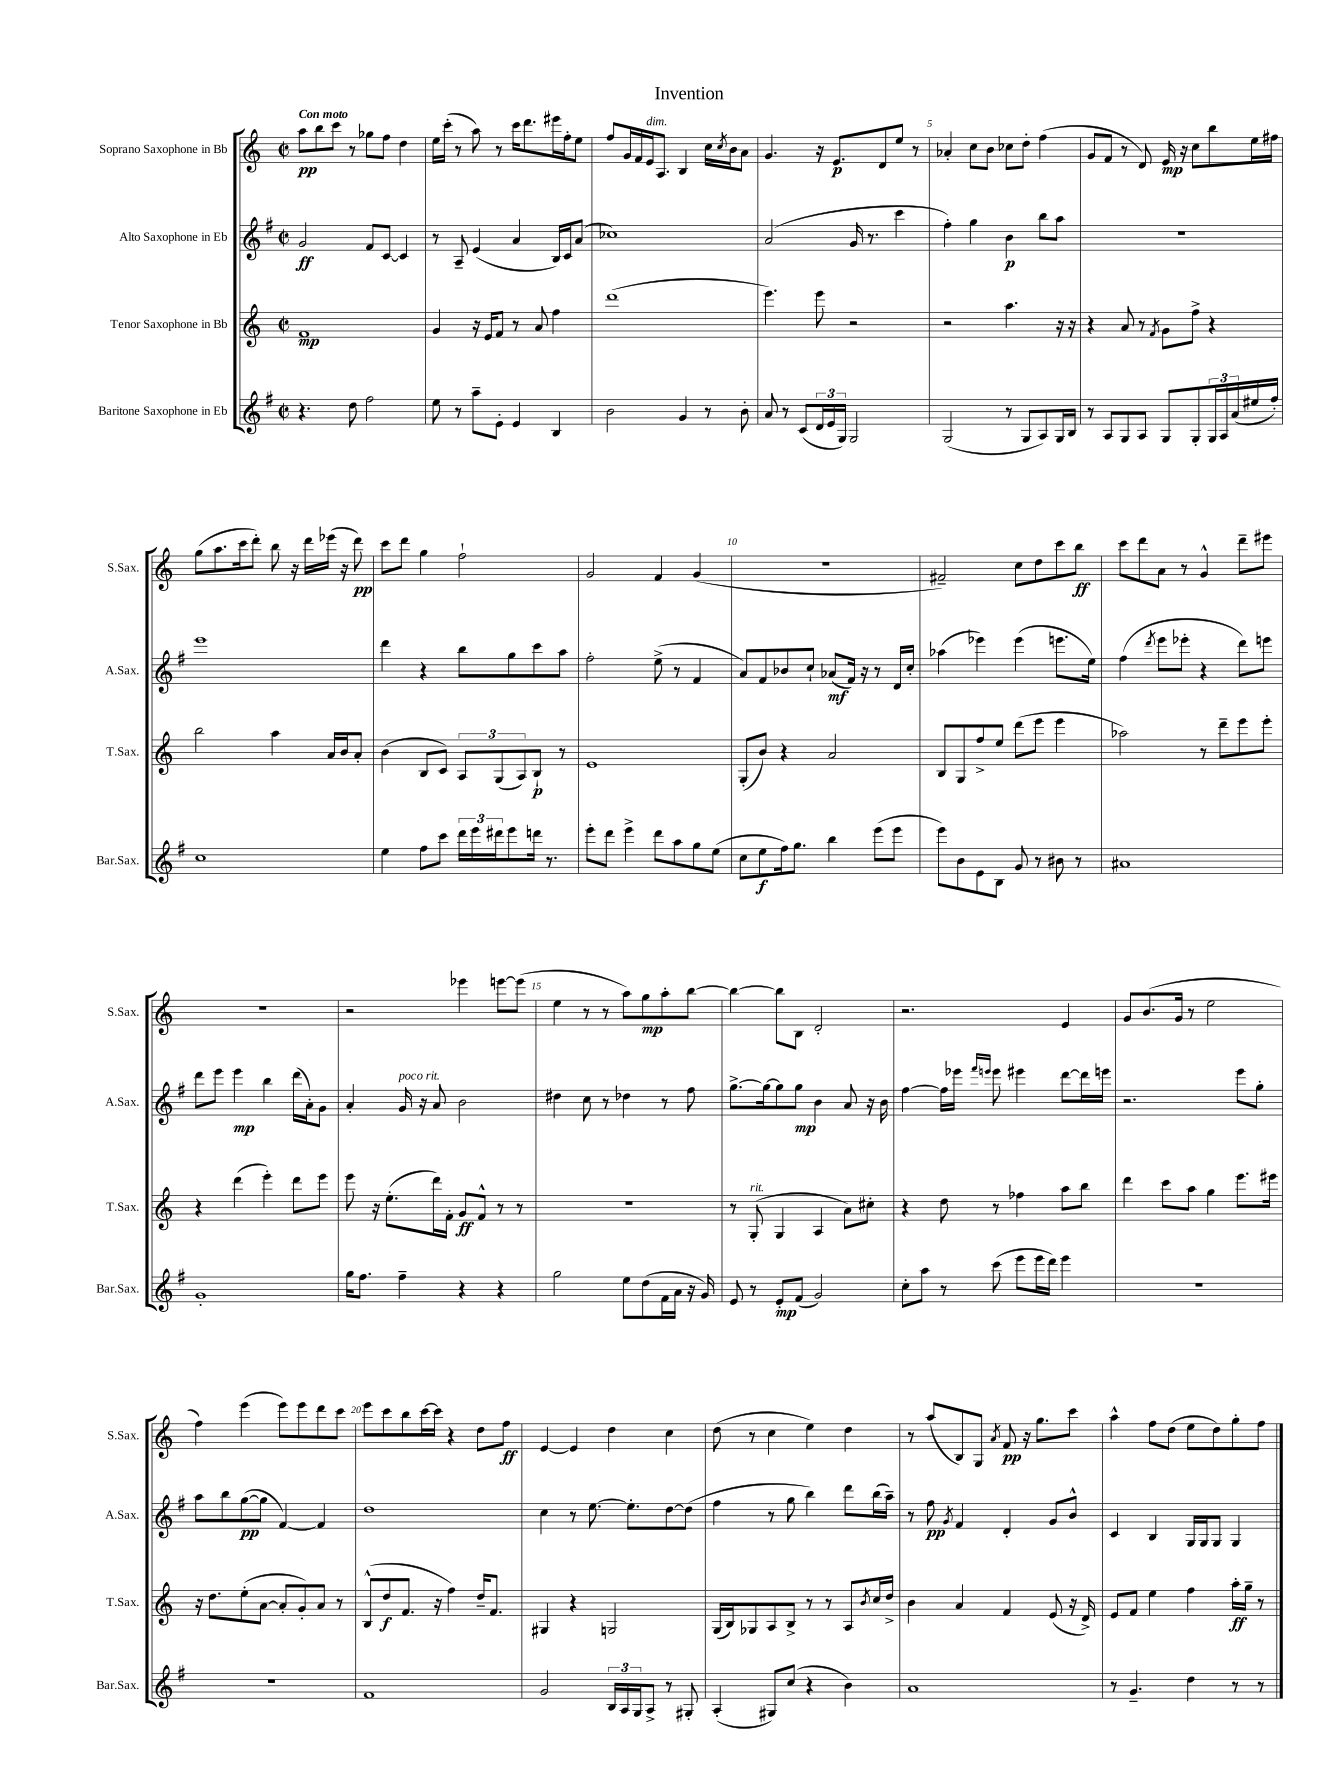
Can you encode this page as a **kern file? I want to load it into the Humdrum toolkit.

**kern	**dynam	**kern	**dynam	**kern	**dynam	**kern	**dynam
*part4	*part4	*part3	*part3	*part2	*part2	*part1	*part1
*staff4	*staff4	*staff3	*staff3	*staff2	*staff2	*staff1	*staff1
*I"Baritone Saxophone in Eb	*	*I"Tenor Saxophone in Bb	*	*I"Alto Saxophone in Eb	*	*I"Soprano Saxophone in Bb	*
*I'Bar.Sax.	*	*I'T.Sax.	*	*I'A.Sax.	*	*I'S.Sax.	*
*clefG2	*	*clefG2	*	*clefG2	*	*clefG2	*
*k[f#]	*	*k[]	*	*k[f#]	*	*k[]	*
*M2/2	*	*M2/2	*	*M2/2	*	*M2/2	*
*met(c|)	*	*met(c|)	*	*met(c|)	*	*met(c|)	*
=1	=1	=1	=1	=1	=1	=1	=1
!	!	!	!	!	!	!LO:TX:a:B:t=Con moto	!
4.r	.	1f	mp	2g/	ff	8aa\L	pp
.	.	.	.	.	.	8bb\	.
.	.	.	.	.	.	8ccc\J	.
8dd\	.	.	.	.	.	8r	.
2ff#\	.	.	.	8f#/L	.	8gg-X\L	.
.	.	.	.	[8c/J	.	8ff\J	.
.	.	.	.	4c/]	.	4dd\	.
=2	=2	=2	=2	=2	=2	=2	=2
8ee\	.	4g/	.	8r	.	16ee\LL	.
.	.	.	.	.	.	(16ccc'\JJ	.
8r	.	.	.	8A~/	.	8r	.
8aa~\L	.	16r	.	(4e/	.	8aa\)	.
.	.	16e/KL	.	.	.	.	.
8e'\J	.	8f/J	.	.	.	8r	.
4e/	.	8r	.	4a/	.	16ccc\KL	.
.	.	.	.	.	.	8.ddd\	.
.	.	8a/	.	.	.	.	.
4B/	.	4ff\	.	16B/LL)	.	16eee#X\L	.
.	.	.	.	16c/J	.	16ff'\J	.
.	.	.	.	(8a/J	.	8ee\J	.
=3	=3	=3	=3	=3	=3	=3	=3
2b\	.	(1ddd	.	1cc-X)	.	8ff/L	.
.	.	.	.	.	.	16g/L	.
.	.	.	.	.	.	16f/	.
!	!	!	!	!	!	!LO:TX:a:i:t=dim.	!
.	.	.	.	.	.	16e/J	.
.	.	.	.	.	.	8.A/J	.
4g/	.	.	.	.	.	4B/	.
8r	.	.	.	.	.	16cc\LL	.
.	.	.	.	.	.	8qcc/	.
.	.	.	.	.	.	16b\J	.
8b'\	.	.	.	.	.	8a\J	.
=4	=4	=4	=4	=4	=4	=4	=4
8a/	.	4.eee\)	.	(2a/	.	4.g/	.
8r	.	.	.	.	.	.	.
(8c/L	.	.	.	.	.	.	.
24d/L	.	8eee\	.	.	.	16r	.
24e/	.	.	.	.	.	.	.
.	.	.	.	.	.	8.e/L	p
24G/JJ)	.	.	.	.	.	.	.
2G/	.	2r	.	16g/	.	.	.
.	.	.	.	8.r	.	.	.
.	.	.	.	.	.	8d/	.
.	.	.	.	4ccc\	.	8ee/J	.
.	.	.	.	.	.	8r	.
=5	=5	=5	=5	=5	=5	=5	=5
(2G/	.	2r	.	4ff#'\)	.	4a-X'/	.
.	.	.	.	4gg\	.	8cc\L	.
.	.	.	.	.	.	8b\J	.
8r	.	4.aa\	.	4b\	p	8cc-X\L	.
8G/L	.	.	.	.	.	8dd'\J	.
8A/)	.	.	.	8bb\L	.	(4ff\	.
16G/L	.	16r	.	8aa\J	.	.	.
16B/JJ	.	16r	.	.	.	.	.
=6	=6	=6	=6	=6	=6	=6	=6
8r	.	4r	.	1r	.	8g/L	.
8A/L	.	.	.	.	.	8f/J	.
8G/	.	8a/	.	.	.	8r	.
8A/J	.	8r	.	.	.	8d/)	.
.	.	8qf/	.	.	.	.	.
8G/L	.	8g\L	.	.	.	16e/	mp
.	.	.	.	.	.	16r	.
8G'/	.	8ff^\J	.	.	.	8cc\L	.
24G/L	.	4r	.	.	.	8bb\	.
24A/	.	.	.	.	.	.	.
(24a/	.	.	.	.	.	.	.
16ee#X/	.	.	.	.	.	16ee\L	.
16ff#'/JJ)	.	.	.	.	.	16ff#X\JJ	.
!!LO:LB:g=z
=7	=7	=7	=7	=7	=7	=7	=7
1cc	.	2bb\	.	1eee	.	(8gg\L	.
.	.	.	.	.	.	8.aa\	.
.	.	.	.	.	.	16ccc\k	.
.	.	.	.	.	.	8ddd'\J)	.
.	.	4aa\	.	.	.	8bb\	.
.	.	.	.	.	.	16r	.
.	.	.	.	.	.	16ddd\LL	.
.	.	16a/LL	.	.	.	(16eee-X\JJ	.
.	.	16b/J	.	.	.	16r	.
.	.	8a'/J	.	.	.	8ddd\)	pp
=8	=8	=8	=8	=8	=8	=8	=8
4ee\	.	(4b\	.	4ddd\	.	8ccc\L	.
.	.	.	.	.	.	8ddd\J	.
8ff#\L	.	8B/L	.	4r	.	4gg\	.
8ccc\J	.	8c/J)	.	.	.	.	.
24ddd\LL	.	12A/L	.	8bb\L	.	2ff`\	.
24eee\	.	.	.	.	.	.	.
24ddd#X\J	.	(12G/	.	.	.	.	.
8eee\	.	.	.	8gg\	.	.	.
.	.	12A/)	.	.	.	.	.
16dddn\Jk	.	8B`/J	p	8ccc\	.	.	.
8.r	.	.	.	.	.	.	.
.	.	8r	.	8aa\J	.	.	.
=9	=9	=9	=9	=9	=9	=9	=9
8eee'\L	.	1e	.	2ff#'\	.	2g/	.
8ddd\J	.	.	.	.	.	.	.
4eee^\	.	.	.	.	.	.	.
8ddd\L	.	.	.	(8ee^\	.	4f/	.
8aa\	.	.	.	8r	.	.	.
8gg\	.	.	.	4f#/	.	(4g/	.
(8ee\J	.	.	.	.	.	.	.
=10	=10	=10	=10	=10	=10	=10	=10
8cc\L	.	(8G'/L	.	8a/L)	.	1r	.
8ee\	f	8b/J)	.	8f#/	.	.	.
16ff#\k)	.	4r	.	8b-X/	.	.	.
8.gg\J	.	.	.	.	.	.	.
.	.	.	.	8cc`/J	.	.	.
4bb\	.	2a/	.	(8a-X/L	mf	.	.
.	.	.	.	16f#/Jk)	.	.	.
.	.	.	.	16r	.	.	.
(8eee\L	.	.	.	8r	.	.	.
8eee\J	.	.	.	16d/LL	.	.	.
.	.	.	.	16cc'/JJ	.	.	.
=11	=11	=11	=11	=11	=11	=11	=11
8eee\L)	.	8B/L	.	(4aa-X\	.	2f#X~/)	.
8b\	.	8G/	.	.	.	.	.
8e\	.	8ff^/	.	4eee-X\)	.	.	.
8B\J	.	8ee/J	.	.	.	.	.
8g/	.	(8ddd\L	.	(4eee-\	.	8cc\L	.
8r	.	8eee\J	.	.	.	8dd\	.
8b#X\	.	4eee\	.	8.eeen\L	.	8ccc\	.
8r	.	.	.	.	.	8bb\J	ff
.	.	.	.	16ee\Jk)	.	.	.
=12	=12	=12	=12	=12	=12	=12	=12
1a#X	.	2aa-X\)	.	(4ff#\	.	8ccc\L	.
.	.	.	.	.	.	8ddd\	.
.	.	.	.	8qddd/	.	.	.
.	.	.	.	8eee\L	.	8a\J	.
.	.	.	.	8eee-X'\J	.	8r	.
.	.	8r	.	4r	.	4g^^/	.
.	.	8ddd~\L	.	.	.	.	.
.	.	8eee\	.	8ddd\L)	.	8ddd~\L	.
.	.	8eee'\J	.	8eeen\J	.	8eee#X\J	.
!!LO:LB:g=z
=13	=13	=13	=13	=13	=13	=13	=13
1g'	.	4r	.	8ddd\L	.	1r	.
.	.	.	.	8eee\J	.	.	.
.	.	(4ddd\	.	4eee\	mp	.	.
.	.	4eee'\)	.	4bb\	.	.	.
.	.	8ddd\L	.	(16ddd\LL	.	.	.
.	.	.	.	16a'\J)	.	.	.
.	.	8eee\J	.	8g\J	.	.	.
=14	=14	=14	=14	=14	=14	=14	=14
16gg\KL	.	8eee\	.	4a'/	.	2r	.
8.ff#\J	.	.	.	.	.	.	.
.	.	16r	.	.	.	.	.
.	.	(8.ee'\L	.	.	.	.	.
!	!	!	!	!LO:TX:a:i:t=poco rit.	!	!	!
4ff#~\	.	.	.	16g/	.	.	.
.	.	.	.	16r	.	.	.
.	.	16ddd\L)	.	8a/	.	.	.
.	.	16f'\JJ	.	.	.	.	.
4r	.	8g/L	ff	2b\	.	4eee-X\	.
.	.	8f^^/J	.	.	.	.	.
4r	.	8r	.	.	.	[8eeen\L	.
.	.	8r	.	.	.	(8eee\J]	.
=15	=15	=15	=15	=15	=15	=15	=15
2gg\	.	1r	.	4dd#X\	.	4ee\	.
.	.	.	.	8cc\	.	8r	.
.	.	.	.	8r	.	8r	.
8ee\L	.	.	.	4dd-X\	.	8aa\L)	.
(8dd\	.	.	.	.	.	8gg\	mp
16f#\L	.	.	.	8r	.	8aa'\	.
16a\JJ	.	.	.	.	.	.	.
16r	.	.	.	8ff#\	.	[8bb\J	.
16g/)	.	.	.	.	.	.	.
=16	=16	=16	=16	=16	=16	=16	=16
8e/	.	8r	.	[8.gg^\L	.	4bb\_	.
!	!	!LO:TX:a:i:t=rit.	!	!	!	!	!
8r	.	(8G'/	.	.	.	.	.
.	.	.	.	16gg\k_	.	.	.
8e'/L	mp	4G/	.	8gg\]	.	8bb\L]	.
(8f#/J	.	.	.	8gg\J	mp	8B\J	.
2g/)	.	4A/	.	4b\	.	2d'/	.
.	.	8a\L)	.	8a/	.	.	.
.	.	8cc#X'\J	.	16r	.	.	.
.	.	.	.	16b\	.	.	.
=17	=17	=17	=17	=17	=17	=17	=17
8cc'\L	.	4r	.	[4ff#\	.	2.r	.
8aa\J	.	.	.	.	.	.	.
8r	.	8dd\	.	16ff#\LL]	.	.	.
.	.	.	.	16eee-X\JJ	.	.	.
.	.	.	.	16qqfff#/LL	.	.	.
.	.	.	.	16qqeeen/JJ	.	.	.
(8ccc\	.	8r	.	8eee\	.	.	.
8eee\L	.	4ff-X\	.	4eee#X\	.	.	.
16eee\L	.	.	.	.	.	.	.
16ddd\JJ)	.	.	.	.	.	.	.
4eee\	.	8aa\L	.	[8ddd\L	.	4e/	.
.	.	8bb\J	.	16ddd\L]	.	.	.
.	.	.	.	16eeen\JJ	.	.	.
=18	=18	=18	=18	=18	=18	=18	=18
1r	.	4ddd\	.	2.r	.	8g/L	.
.	.	.	.	.	.	(8.b/	.
.	.	8ccc\L	.	.	.	.	.
.	.	.	.	.	.	16g/Jk	.
.	.	8aa\J	.	.	.	8r	.
.	.	4gg\	.	.	.	2ee\	.
.	.	8.eee\L	.	8eee\L	.	.	.
.	.	.	.	8gg'\J	.	.	.
.	.	16eee#X\Jk	.	.	.	.	.
!!LO:LB:g=z
=19	=19	=19	=19	=19	=19	=19	=19
1r	.	16r	.	8aa\L	.	4ff\)	.
.	.	8.dd\L	.	.	.	.	.
.	.	.	.	8bb\	.	.	.
.	.	(8ee'\	.	([8gg\	pp	(4eee\	.
.	.	[8a\J	.	8gg\J]	.	.	.
.	.	8a'/L]	.	[4f#/)	.	8eee\L)	.
.	.	8g'/)	.	.	.	8eee\	.
.	.	8a/J	.	4f#/]	.	8ddd\	.
.	.	8r	.	.	.	8ccc\J	.
=20	=20	=20	=20	=20	=20	=20	=20
1f#	.	(8B^^/L	.	1dd	.	8eee\L	.
.	.	8dd/	f	.	.	8ccc\	.
.	.	8.f/J	.	.	.	8bb\	.
.	.	.	.	.	.	[16ccc\L	.
.	.	16r	.	.	.	16ccc\JJ]	.
.	.	4ff\)	.	.	.	4r	.
.	.	16dd~/KL	.	.	.	8dd\L	.
.	.	8.f/J	.	.	.	.	.
.	.	.	.	.	.	8ff\J	ff
=21	=21	=21	=21	=21	=21	=21	=21
2g/	.	4G#X/	.	4cc\	.	[4e/	.
.	.	4r	.	8r	.	4e/]	.
.	.	.	.	[8.ee\	.	.	.
24B/LL	.	2Gn/	.	.	.	4dd\	.
24A/	.	.	.	.	.	.	.
.	.	.	.	8.ee'\L]	.	.	.
24G/J	.	.	.	.	.	.	.
8A^/J	.	.	.	.	.	.	.
8r	.	.	.	[8dd\	.	4cc\	.
8G#X'/	.	.	.	(8dd\J]	.	.	.
=22	=22	=22	=22	=22	=22	=22	=22
(4A'/	.	(16G/LL	.	4ff#\	.	(8dd\	.
.	.	16B/J)	.	.	.	.	.
.	.	8G-X/	.	.	.	8r	.
8G#X/L)	.	8A/	.	8r	.	4cc\	.
(8cc/J	.	8B^/J	.	8gg\	.	.	.
4r	.	8r	.	4bb\)	.	4ee\)	.
.	.	8r	.	.	.	.	.
4b\)	.	8A/L	.	8ddd\L	.	4dd\	.
.	.	8qb/	.	.	.	.	.
.	.	16cc/L	.	(16bb\L	.	.	.
.	.	16dd^/JJ	.	16aa~\JJ)	.	.	.
=23	=23	=23	=23	=23	=23	=23	=23
1a	.	4b\	.	8r	.	8r	.
.	.	.	.	8ff#\	pp	(8aa/L	.
.	.	.	.	8qg/	.	.	.
.	.	4a/	.	4f#/	.	8B/)	.
.	.	.	.	.	.	8G/J	.
.	.	.	.	.	.	8qa/	.
.	.	4f/	.	4d'/	.	8f/	pp
.	.	.	.	.	.	16r	.
.	.	.	.	.	.	8.gg\L	.
.	.	(8e/	.	8g/L	.	.	.
.	.	16r	.	8b^^/J	.	8ccc\J	.
.	.	16d^/)	.	.	.	.	.
=24	=24	=24	=24	=24	=24	=24	=24
8r	.	8e/L	.	4c/	.	4aa^^\	.
4.g~/	.	8f/J	.	.	.	.	.
.	.	4ee\	.	4B/	.	8ff\L	.
.	.	.	.	.	.	(8dd\J	.
4dd\	.	4ff\	.	16G/LL	.	8ee\L	.
.	.	.	.	16G/J	.	.	.
.	.	.	.	8G/J	.	8dd\)	.
8r	.	16aa'\LL	ff	4G/	.	8gg'\	.
.	.	16gg~\JJ	.	.	.	.	.
8r	.	8r	.	.	.	8ff\J	.
==	==	==	==	==	==	==	==
*-	*-	*-	*-	*-	*-	*-	*-
